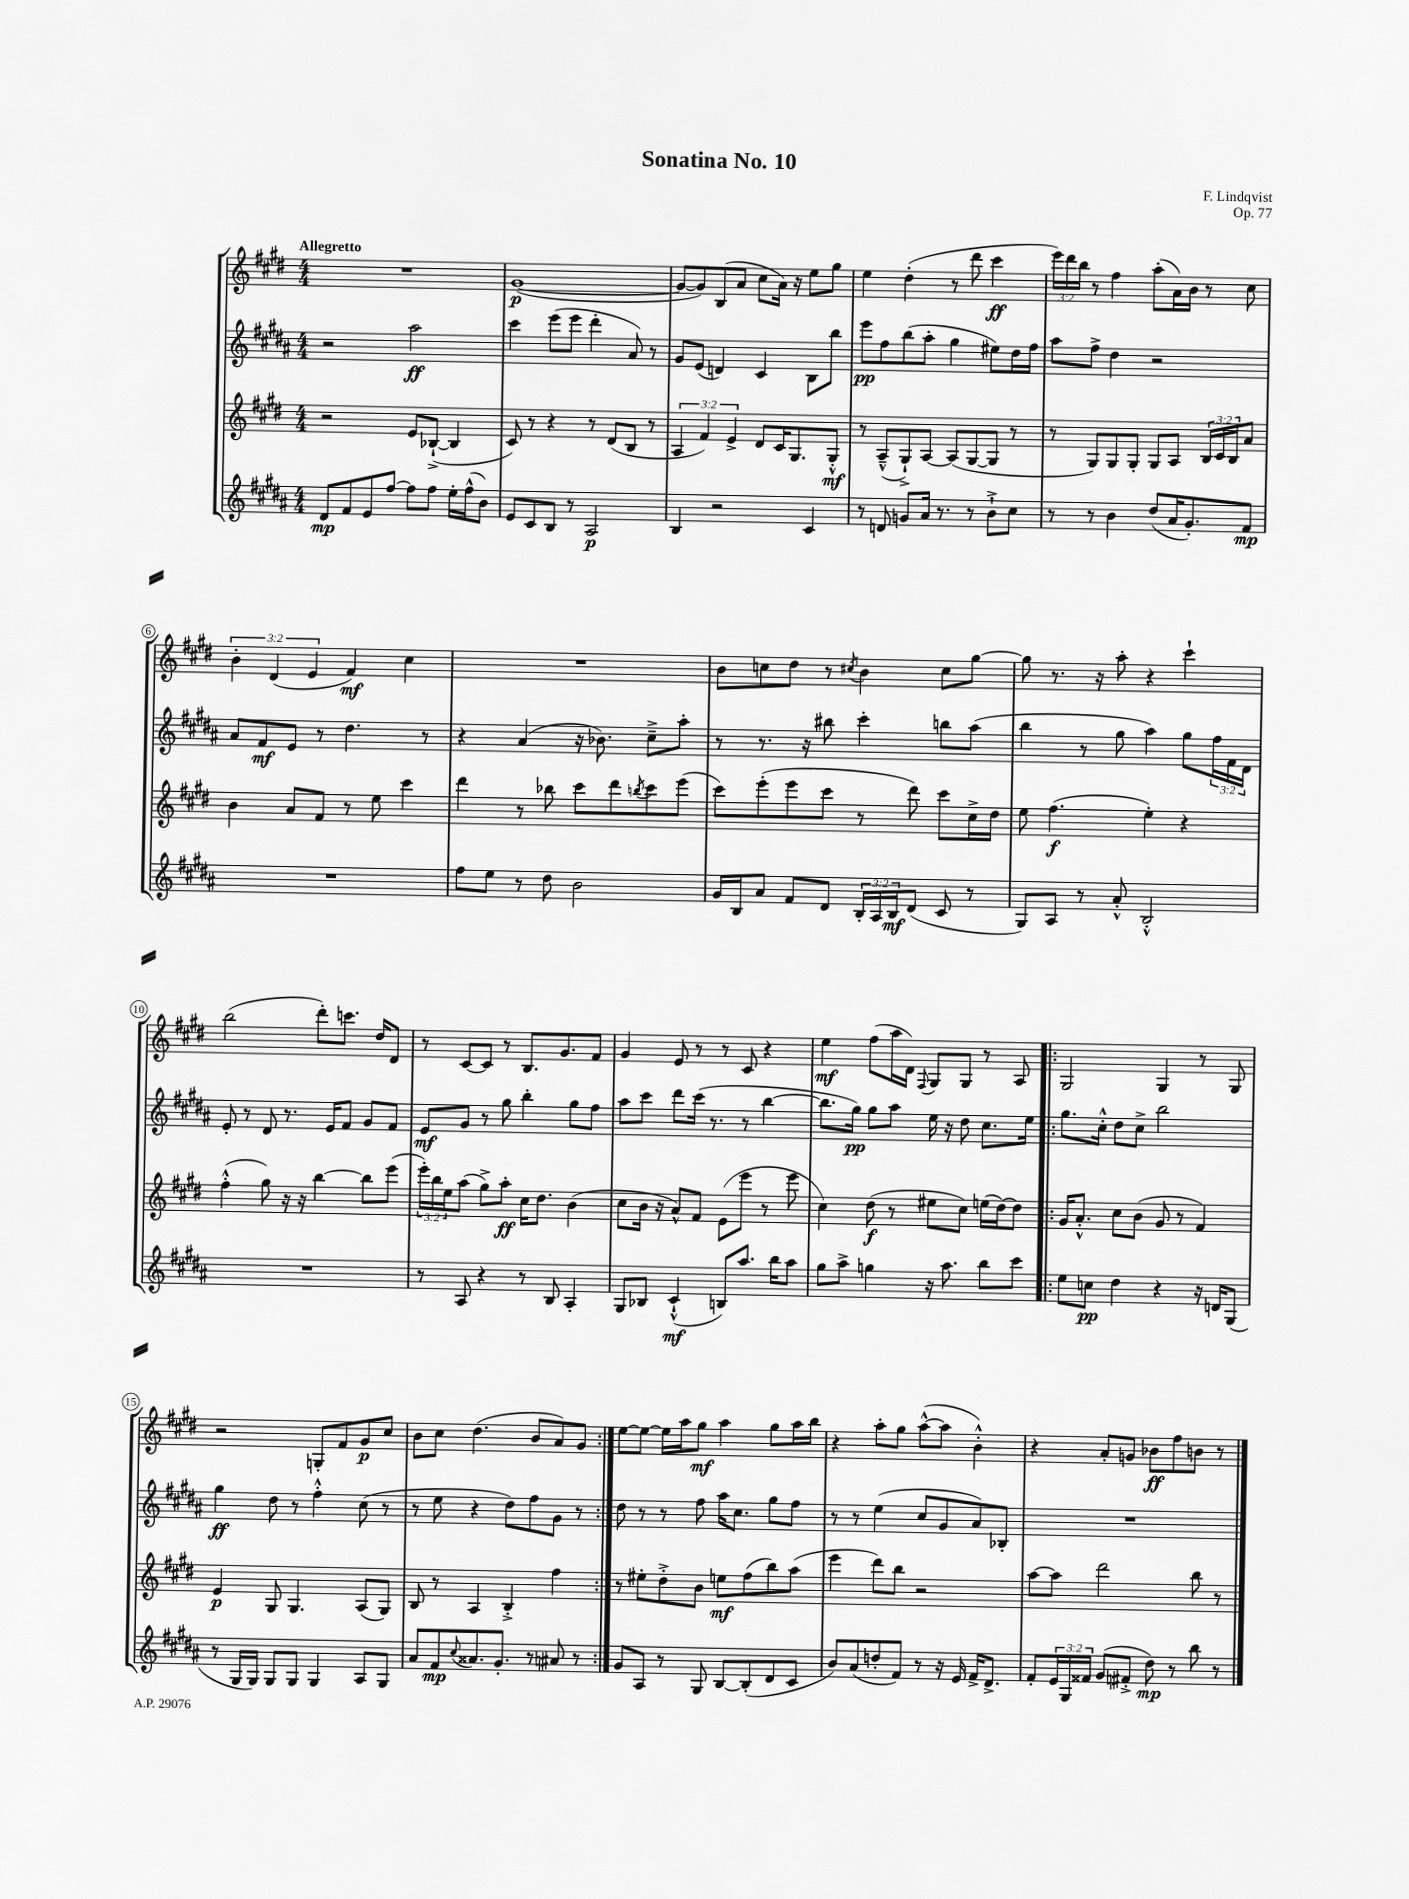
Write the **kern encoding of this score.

**kern	**dynam	**kern	**dynam	**kern	**dynam	**kern	**dynam
*part4	*part4	*part3	*part3	*part2	*part2	*part1	*part1
*staff4	*staff4	*staff3	*staff3	*staff2	*staff2	*staff1	*staff1
*clefG2	*	*clefG2	*	*clefG2	*	*clefG2	*
*k[f#c#g#d#a#]	*	*k[f#c#g#d#]	*	*k[f#c#g#d#a#]	*	*k[f#c#g#d#]	*
*M4/4	*	*M4/4	*	*M4/4	*	*M4/4	*
=1	=1	=1	=1	=1	=1	=1	=1
!	!	!	!	!	!	!LO:TX:a:B:t=Allegretto	!
8d#/L	mp	2r	.	2r	.	1r	.
8f#/	.	.	.	.	.	.	.
8e/	.	.	.	.	.	.	.
[8ff#/J	.	.	.	.	.	.	.
8ff#\L]	.	8e/L	.	2aa#\	ff	.	.
8ff#\J	.	([8B-X`^/J	.	.	.	.	.
16ee'\LL	.	4B-/]	.	.	.	.	.
(16ff#^^\J	.	.	.	.	.	.	.
8b\J)	.	.	.	.	.	.	.
=2	=2	=2	=2	=2	=2	=2	=2
8e/L	.	8c#/)	.	4ccc#\	.	([1g#	p
8c#/	.	8r	.	.	.	.	.
8B/J	.	4r	.	(8eee\L	.	.	.
8r	.	.	.	8eee\J	.	.	.
2A#/	p	8r	.	4ddd#'\	.	.	.
.	.	(8d#/L	.	.	.	.	.
.	.	8B/J	.	8a#/)	.	.	.
.	.	8r	.	8r	.	.	.
=3	=3	=3	=3	=3	=3	=3	=3
4B/	.	6A/	.	8g#/L	.	8g#/L_	.
.	.	.	.	(8e/J	.	8g#/])	.
.	.	6f#/)	.	.	.	.	.
2r	.	.	.	4dn/)	.	(8B/	.
.	.	6e^/	.	.	.	.	.
.	.	.	.	.	.	8a/J	.
.	.	8d#/L	.	4c#/	.	8cc#\L	.
.	.	16c#/K	.	.	.	16a\Jk)	.
.	.	8.G#/	.	.	.	16r	.
4c#/	.	.	.	8B\L	.	8ee\L	.
.	.	8G#'^^/J	mf	8bb\J	.	8gg#\J	.
=4	=4	=4	=4	=4	=4	=4	=4
8r	.	8r	.	8eee\L	pp	4ee\	.
8dn/	.	(8A~^^/L	.	8ff#\	.	.	.
8gn/L	.	8G#`^/)	.	(8bb\	.	(4dd#'\	.
16a#/Jk	.	[8A/J	.	8aa#'\J	.	.	.
8.r	.	.	.	.	.	.	.
.	.	(8A/L]	.	4gg#\	.	8r	.
8r	.	[8G#/	.	.	.	8ddd#\	.
8b`^\L	.	8G#/J]	.	8ee#X\L)	.	4ccc#\	ff
8cc#\J	.	8r	.	16dd#\L	.	.	.
.	.	.	.	16ff#\JJ	.	.	.
=5	=5	=5	=5	=5	=5	=5	=5
8r	.	8r	.	8aa#\L	.	24eee\LL)	.
.	.	.	.	.	.	24ddd#\	.
.	.	.	.	.	.	24bb\JJ	.
8r	.	8G#/L)	.	8ff#^\J	.	8r	.
4b\	.	8G#/	.	4dd#\	.	4ff#\	.
.	.	8G#'/J	.	.	.	.	.
(8dd#/L	.	8G#/L	.	2r	.	(8aa'\L	.
16a#/K	.	8A/J	.	.	.	16a\L)	.
8.g#'/)	.	.	.	.	.	16b\JJ	.
.	.	24B/LL	.	.	.	8r	.
.	.	24c#/	.	.	.	.	.
.	.	24B/J	.	.	.	.	.
8f#/J	mp	8a/J	.	.	.	8cc#\	.
!!LO:LB:g=z
=6	=6	=6	=6	=6	=6	=6	=6
1r	.	4b\	.	8a#/L	.	6b'\	.
.	.	.	.	8f#/	mf	.	.
.	.	.	.	.	.	(6d#/	.
.	.	8a/L	.	8e/J	.	.	.
.	.	.	.	.	.	6e/	.
.	.	8f#/J	.	8r	.	.	.
.	.	8r	.	4.dd#\	.	4f#/)	mf
.	.	8ee\	.	.	.	.	.
.	.	4ccc#\	.	.	.	4cc#\	.
.	.	.	.	8r	.	.	.
=7	=7	=7	=7	=7	=7	=7	=7
8ff#\L	.	4ddd#\	.	4r	.	1r	.
8ee\J	.	.	.	.	.	.	.
8r	.	8r	.	(4a#/	.	.	.
8dd#\	.	8bb-X\	.	.	.	.	.
2b\	.	8ccc#\L	.	16r	.	.	.
.	.	.	.	8.b-X\)	.	.	.
.	.	8ddd#\	.	.	.	.	.
.	.	8qbbn/	.	.	.	.	.
.	.	8ccc#\	.	8cc#~^\L	.	.	.
.	.	(8eee\J	.	8aa#'\J	.	.	.
=8	=8	=8	=8	=8	=8	=8	=8
16g#/LL	.	8ccc#\L)	.	8r	.	8b\L	.
16B/J	.	.	.	.	.	.	.
8a#/J	.	(8eee'\	.	8.r	.	8ccn\	.
8f#/L	.	8eee\	.	.	.	8dd#\J	.
.	.	.	.	16r	.	.	.
8d#/J	.	8ccc#\J	.	8bb#X\	.	8r	.
.	.	.	.	.	.	8qcc#X/	.
24B'/LL	.	8r	.	4ccc#'\	.	4b\	.
24A#/	.	.	.	.	.	.	.
24B/J	mf	.	.	.	.	.	.
(8d#/J	.	8ddd#\)	.	.	.	.	.
8c#/	.	8ccc#\L	.	8bbn\L	.	8cc#\L	.
8r	.	16cc#^\L	.	(8aa#\J	.	[8gg#\J	.
.	.	16dd#\JJ	.	.	.	.	.
=9	=9	=9	=9	=9	=9	=9	=9
8G#/L)	.	8ee\	.	4bb\	.	8gg#\]	.
8A#/J	.	(4.ff#\	f	.	.	8.r	.
8r	.	.	.	8r	.	.	.
.	.	.	.	.	.	16r	.
8a#'^^/	.	.	.	8gg#\	.	8aa'\	.
2B'^^/	.	4ee'\)	.	4aa#\)	.	4r	.
.	.	4r	.	8gg#\L	.	4ccc#`\	.
.	.	.	.	24ff#\L	.	.	.
.	.	.	.	24f#\	.	.	.
.	.	.	.	24d#\JJ	.	.	.
!!LO:LB:g=z
=10	=10	=10	=10	=10	=10	=10	=10
1r	.	(4ff#'^^\	.	8e'/	.	(2bb\	.
.	.	.	.	8r	.	.	.
.	.	8gg#\)	.	8d#/	.	.	.
.	.	16r	.	8.r	.	.	.
.	.	16r	.	.	.	.	.
.	.	[4bb\	.	.	.	8ddd#'\L)	.
.	.	.	.	16e/KL	.	.	.
.	.	.	.	8f#/J	.	8.cccn\J	.
.	.	8bb\L]	.	8g#/L	.	.	.
.	.	.	.	.	.	16dd#/KL	.
.	.	(8eee\J	.	8f#/J	.	8d#/J	.
=11	=11	=11	=11	=11	=11	=11	=11
8r	.	24eee'\LL)	.	8e/L	mf	8r	.
.	.	24bb\	.	.	.	.	.
.	.	24ee\J	.	.	.	.	.
8A#/	.	(8aa\J	.	8g#/J	.	[8c#/L	.
4r	.	8gg#^\L)	.	8r	.	8c#/J]	.
.	.	8aa'\J	ff	8gg#\	.	8r	.
8r	.	16cc#\KL	.	4bb'\	.	8.B/L	.
.	.	8.dd#\J	.	.	.	.	.
8B/	.	.	.	.	.	.	.
.	.	.	.	.	.	8.g#/	.
4A#'/	.	(4b\	.	8gg#\L	.	.	.
.	.	.	.	8ff#\J	.	8f#/J	.
=12	=12	=12	=12	=12	=12	=12	=12
8G#/L	.	8cc#\L	.	8aa#\L	.	4g#/	.
8B-X/J	.	16b\Jk	.	8ccc#\J	.	.	.
.	.	16r	.	.	.	.	.
(4c#`^^/	mf	8a^^/L)	.	8ddd#\L	.	8e/	.
.	.	8f#/J	.	(16ccc#\Jk	.	8r	.
.	.	.	.	8.r	.	.	.
8Bn/L)	.	(8e\L	.	.	.	8r	.
8.aa#/J	.	8eee\J	.	8r	.	8c#/	.
.	.	8r	.	[4bb\	.	4r	.
16bb\KL	.	.	.	.	.	.	.
8aa#\J	.	8eee\	.	.	.	.	.
=13	=13	=13	=13	=13	=13	=13	=13
8gg#\L	.	4cc#\)	.	8.bb\L]	.	4ee\	mf
8aa#^\J	.	.	.	.	.	.	.
.	.	.	.	16gg#\Jk)	pp	.	.
4ggn\	.	(8dd#\	f	8gg#\L	.	(8ff#\L	.
.	.	8r	.	8aa#\J	.	16aa\L	.
.	.	.	.	.	.	16d#\JJ)	.
.	.	.	.	.	.	8qqF#/	.
16r	.	8ee#X\L	.	16ee\	.	8G#/L	.
8.aa#\	.	.	.	16r	.	.	.
.	.	8cc#\J)	.	8dd#\	.	8G#/J	.
8bb\L	.	(16een\LL	.	8.cc#\L	.	8r	.
.	.	[16dd#\J)	.	.	.	.	.
8ccc#\J	.	8dd#\J]	.	.	.	8A/	.
.	.	.	.	16ee\Jk	.	.	.
=14!|:	=14!|:	=14!|:	=14!|:	=14!|:	=14!|:	=14!|:	=14!|:
8ee\L	.	16g#/KL	.	8.gg#\L	.	2G#/	.
.	.	8.a'^^/J	.	.	.	.	.
8ccn\J	pp	.	.	.	.	.	.
.	.	.	.	16cc#'^^\Jk	.	.	.
4dd#\	.	8cc#\L	.	8dd#\L	.	.	.
.	.	(8b\J	.	8cc#^\J	.	.	.
4r	.	8g#/	.	2bb\	.	4G#/	.
.	.	8r	.	.	.	.	.
16r	.	4f#/)	.	.	.	8r	.
16dn/KL	.	.	.	.	.	.	.
(8G#/J	.	.	.	.	.	8G#/	.
!!LO:LB:g=z
=15	=15	=15	=15	=15	=15	=15	=15
8r	.	4e/	p	4gg#\	ff	2r	.
16G#/LL	.	.	.	.	.	.	.
16G#/JJ)	.	.	.	.	.	.	.
8G#/L	.	8G#/	.	8dd#\	.	.	.
8G#/J	.	4.G#/	.	8r	.	.	.
4G#/	.	.	.	4ff#'^^\	.	8Gn'/L	.
.	.	.	.	.	.	8f#/	.
8A#/L	.	(8A/L	.	(8cc#\	.	8g#/	p
8G#/J	.	8G#/J)	.	8r	.	8cc#/J	.
=16	=16	=16	=16	=16	=16	=16	=16
8a#/L	.	8B/	.	8r	.	8b\L	.
8f#/	mp	8r	.	8ee\	.	8cc#\J	.
8qqcc#/	.	.	.	.	.	.	.
8.a##X/	.	4A/	.	4r	.	(4.dd#\	.
8.g#'/J	.	.	.	.	.	.	.
.	.	4B'^/	.	8dd#\L)	.	.	.
8r	.	.	.	8ff#\	.	8b/L	.
8a#X/	.	4ff#\	.	8g#\J	.	8a/)	.
8r	.	.	.	8r	.	8g#/J	.
=17:|!	=17:|!	=17:|!	=17:|!	=17:|!	=17:|!	=17:|!	=17:|!
8g#/L	.	8r	.	8dd#\	.	[8ee\L	.
8A#/J	.	8ee#X'\L	.	8r	.	8ee\J_	.
8r	.	8dd#'^\	.	8r	.	16ee\LL]	.
.	.	.	.	.	.	16aa\J	.
8G#/	.	8b\J	.	8ff#\	.	8gg#\J	mf
[8B/L	.	8een\L	mf	16aa#\KL	.	4aa\	.
.	.	.	.	8.cc#\J	.	.	.
(8B'/]	.	(8ff#\	.	.	.	.	.
8d#/	.	8bb\)	.	8gg#\L	.	8gg#\L	.
8c#/J	.	(8aa\J	.	8ff#\J	.	16aa\L	.
.	.	.	.	.	.	16bb\JJ	.
=18	=18	=18	=18	=18	=18	=18	=18
8b/L)	.	4eee\	.	8r	.	4r	.
(8a#/	.	.	.	8r	.	.	.
8ddn'/	.	8ddd#\L)	.	(4ee\	.	8aa'\L	.
8f#/J)	.	8bb\J	.	.	.	8gg#\J	.
8r	.	2r	.	8cc#/L	.	([8aa^^\L	.
16r	.	.	.	8g#/	.	8aa\J]	.
16e/	.	.	.	.	.	.	.
16f#^/KL	.	.	.	8a#/)	.	4b'^^\)	.
8.d#^/J	.	.	.	.	.	.	.
.	.	.	.	8B-X'/J	.	.	.
=19	=19	=19	=19	=19	=19	=19	=19
8f#'/L	.	[8aa\L	.	1r	.	4r	.
24e/L	.	8aa\J]	.	.	.	.	.
24G#/	.	.	.	.	.	.	.
24f##X/JJ	.	.	.	.	.	.	.
(8g#/L	.	2ddd#\	.	.	.	8a'/L	.
8f#X'^/J	.	.	.	.	.	8gn/J	.
8dd#\)	mp	.	.	.	.	8b-X\L	ff
8r	.	.	.	.	.	8ff#\	.
8bb\	.	8bb\	.	.	.	8bn\J	.
8r	.	8r	.	.	.	8r	.
==	==	==	==	==	==	==	==
*-	*-	*-	*-	*-	*-	*-	*-
